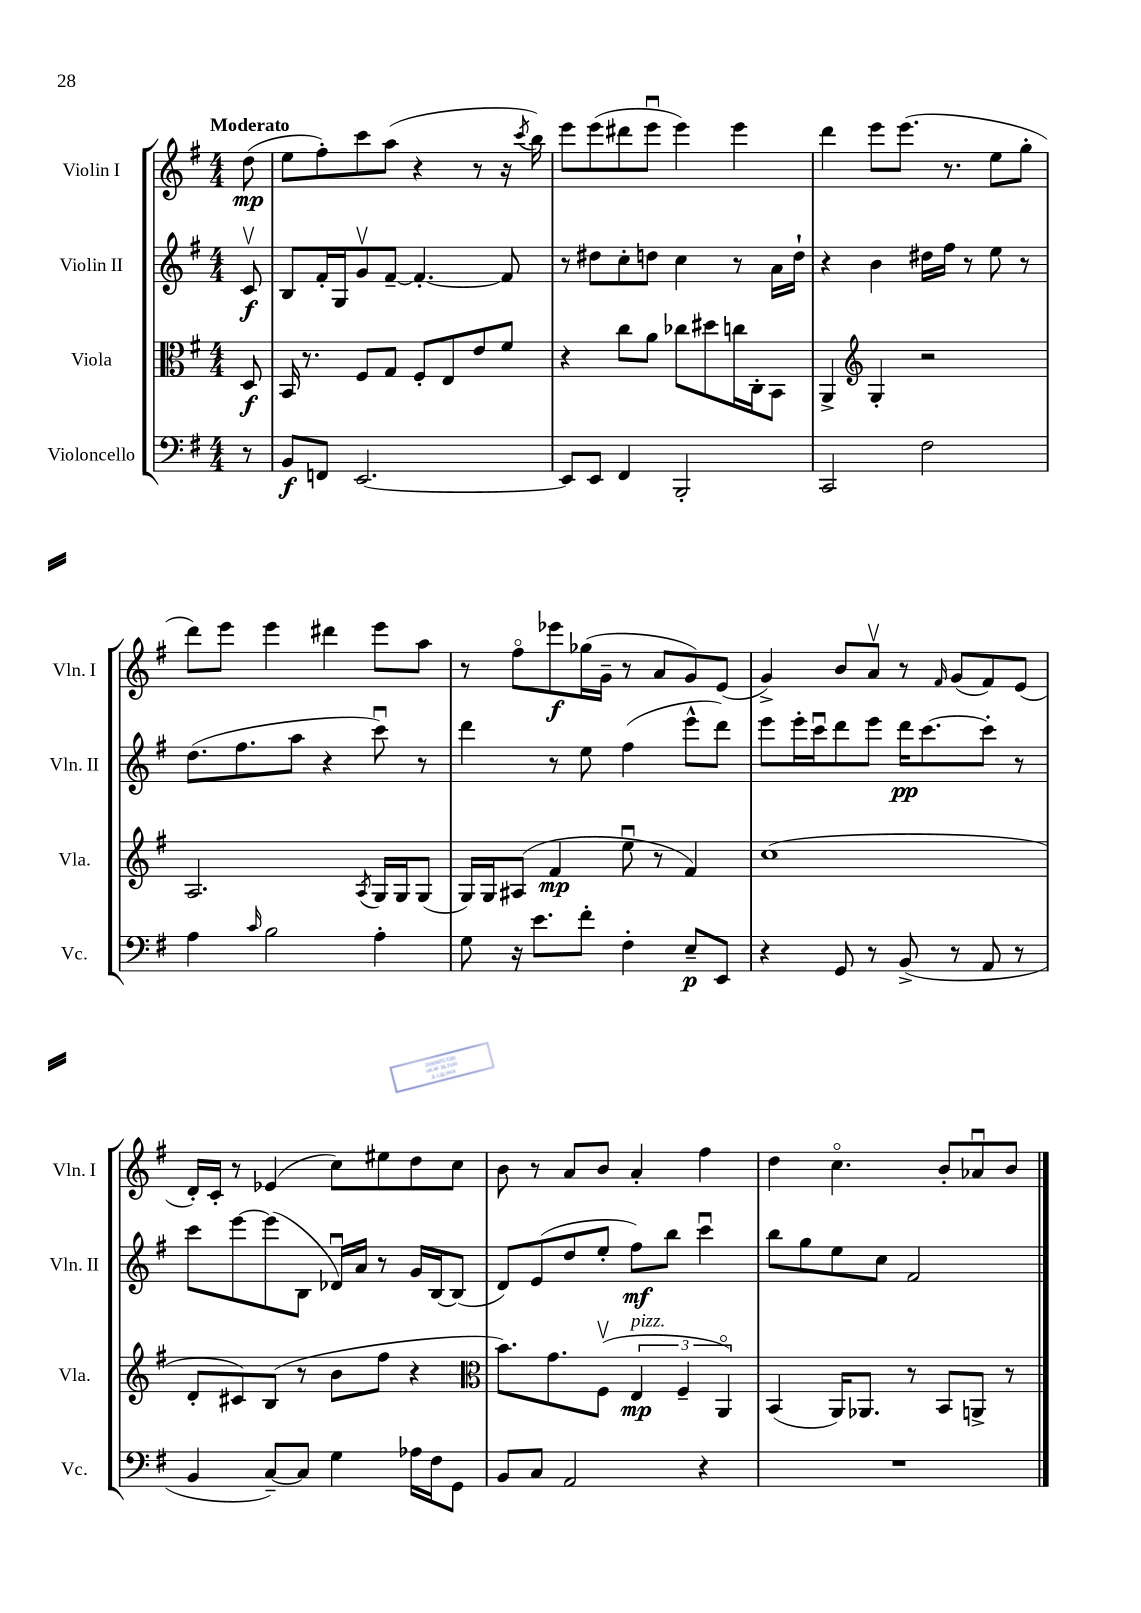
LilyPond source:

<<
\new StaffGroup <<
\new Staff = "s0" \with { instrumentName = "Violin I" shortInstrumentName = "Vln. I" } {
    \clef treble \key g \major \numericTimeSignature \time 4/4 \partial 8 \tempo "Moderato"
    \autoBeamOff d''8\mp( |
    e''8[ fis''8-.) c'''8 a''8]( r4 r8 r16 \acciaccatura { c'''8 } b''16) |
    e'''8[ e'''8( dis'''8 e'''8]\downbow e'''4) e'''4 |
    d'''4 e'''8[ e'''8.]( r8. e''8[ g''8]-. |
    d'''8[) e'''8] e'''4 dis'''4 e'''8[ a''8] |
    r8 fis''8[\flageolet ees'''8\f ges''16( g'16]-- r8 a'8[ g'8) e'8]( |
    g'4->) b'8[ a'8]\upbow r8 \grace { fis'16 } g'8[( fis'8) e'8]( |
    d'16[-.) c'16]-. r8 ees'4( c''8[) eis''8 d''8 c''8] |
    b'8 r8 a'8[ b'8] a'4-. fis''4 |
    d''4 c''4.\flageolet b'8[-. aes'8\downbow b'8] \bar "|." |
}
\new Staff = "s1" \with { instrumentName = "Violin II" shortInstrumentName = "Vln. II" } {
    \clef treble \key g \major \numericTimeSignature \time 4/4 \partial 8
    \autoBeamOff c'8\upbow\f |
    b8[ fis'16-. g16 g'8\upbow fis'8]~-- fis'4.~-. fis'8 |
    r8 dis''8[ c''8-. d''8] c''4 r8 a'16[ d''16]-! |
    r4 b'4 dis''16[ fis''16] r8 e''8 r8 |
    d''8.[( fis''8. a''8] r4 c'''8\downbow) r8 |
    d'''4 r8 e''8 fis''4( e'''8[-^ d'''8]) |
    e'''8[ e'''16-. c'''16\downbow d'''8 e'''8] d'''16[\pp c'''8.~ c'''8]-. r8 |
    c'''8[ e'''8~ e'''8( b8] des'16[\downbow) a'16] r8 g'16[ b16~ b8]( |
    d'8[) e'8( d''8 e''8]-. fis''8[\mf) b''8] c'''4\downbow |
    b''8[ g''8 e''8 c''8] fis'2 \bar "|." |
}
\new Staff = "s2" \with { instrumentName = "Viola" shortInstrumentName = "Vla." } {
    \clef alto \key g \major \numericTimeSignature \time 4/4 \partial 8
    \autoBeamOff d8\f |
    b,16 r8. fis8[ g8] fis8[-. e8 e'8 fis'8] |
    r4 c''8[ a'8] ces''8[ dis''8 c''16 c16-. b,8] |
    a,4-> \clef treble g4-. r2 |
    a2. \acciaccatura { a8 } g16[ g16 g8]( |
    g16[) g16 ais8]( fis'4\mp e''8\downbow r8 fis'4) |
    c''1( |
    d'8[-. cis'8) b8]( r8 b'8[ fis''8] r4 |
    \clef alto b'8.[) g'8. fis8]\upbow( \tuplet 3/2 { e4\mp^\markup { \italic "pizz." } fis4-- a,4\flageolet) } |
    b,4( a,16[) aes,8.] r8 b,8[ a,8]-> r8 \bar "|." |
}
\new Staff = "s3" \with { instrumentName = "Violoncello" shortInstrumentName = "Vc." } {
    \clef bass \key g \major \numericTimeSignature \time 4/4 \partial 8
    \autoBeamOff r8 |
    b,8[\f f,8] e,2.~ |
    e,8[ e,8] fis,4 b,,2-. |
    c,2 fis2 |
    a4 \grace { c'16 } b2 a4-. |
    g8 r16 e'8.[ fis'8]-. fis4-. e8[--\p e,8] |
    r4 g,8 r8 b,8->( r8 a,8 r8 |
    b,4 c8[~--) c8] g4 aes16[ fis16 g,8] |
    b,8[ c8] a,2 r4 |
    R1 \bar "|." |
}
>>
>>
\layout { \context { \Score \remove "Bar_number_engraver" } }
